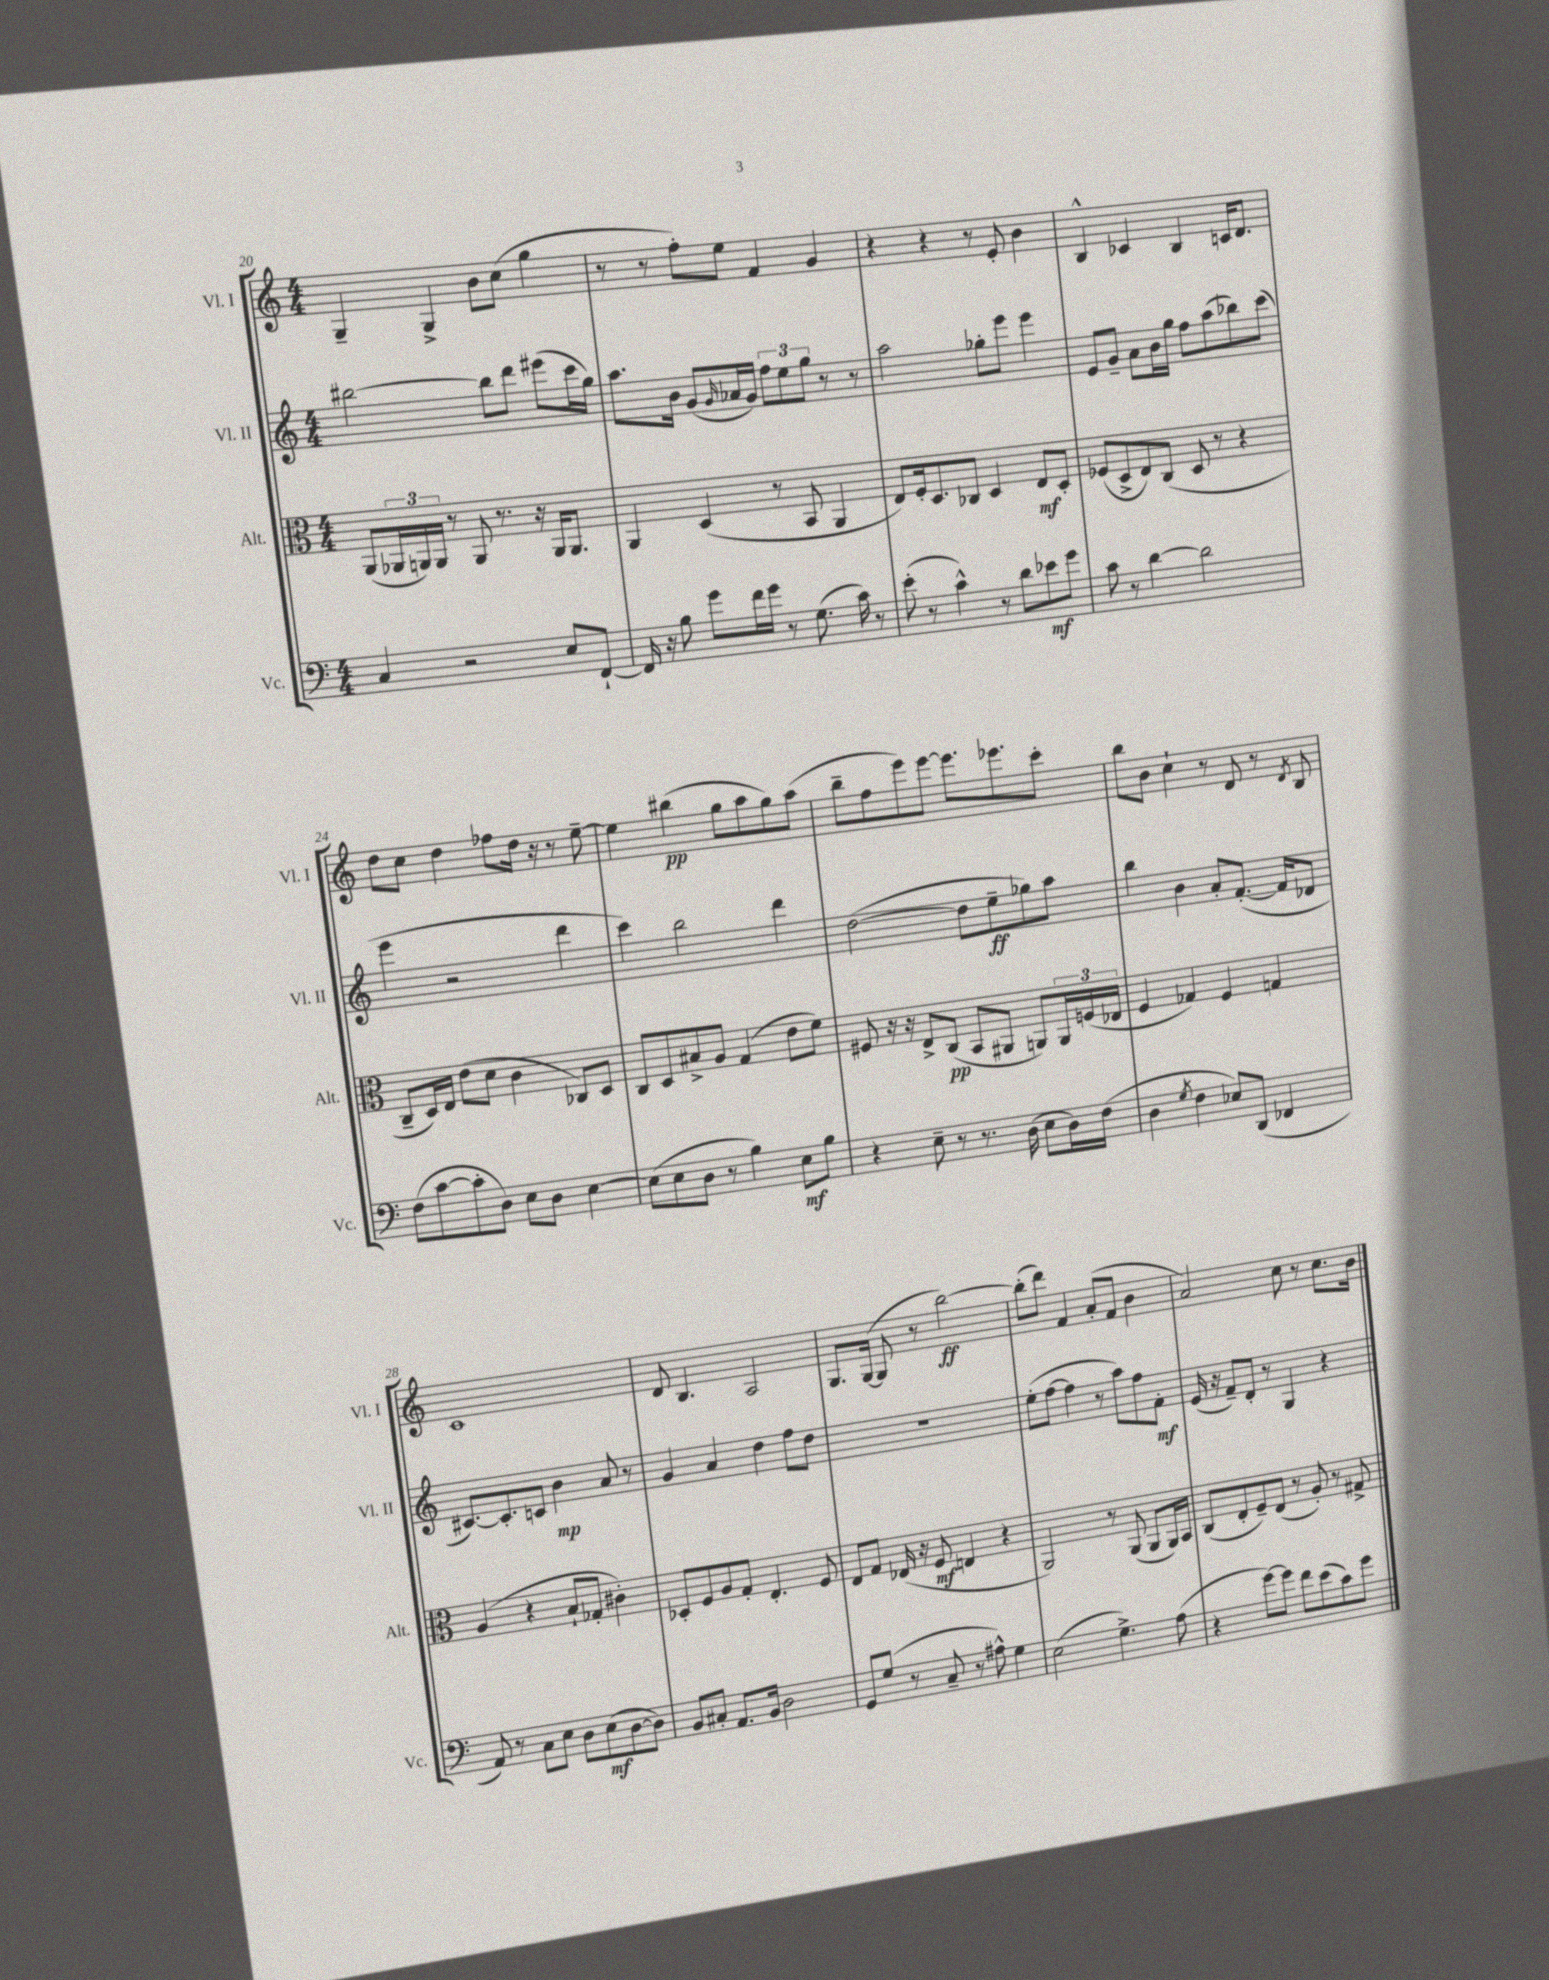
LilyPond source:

<<
\new StaffGroup <<
\new Staff = "s0" \with { instrumentName = "Vl. I" shortInstrumentName = "Vl. I" } {
    \clef treble \key c \major \numericTimeSignature \time 4/4
    g4-- g4-> b'8 c''8( g''4 |
    r8 r8 f''8-.) e''8 f'4 g'4 |
    r4 r4 r8 e'8-. b'4 |
    b4-^ ces'4 b4 c'16 d'8. |
    d''8 c''8 d''4 fes''8 d''16 r16 r8 e''8~-- |
    e''4 bis''4\pp( g''8 a''8 g''8) a''8( |
    b''8-- f''8 e'''8) e'''8~ e'''8. ees'''8. c'''8-. |
    b''8 b'8 c''4-! r8 d'8 r8 \acciaccatura { d'8 } b8 |
    c'1 |
    d'8 b4. a2 |
    g8. g16~( g8 r8 b''2~\ff) |
    b''8-.( d'''8) f'4 a'8-.( f'8 b'4 |
    a'2) c''8 r8 c''8. b'16 \bar "|." |
}
\new Staff = "s1" \with { instrumentName = "Vl. II" shortInstrumentName = "Vl. II" } {
    \clef treble \key c \major \numericTimeSignature \time 4/4
    bis''2~ bis''8 d'''8 eis'''8( c'''16 g''16) |
    a''8. b'16 g'8( \grace { g'16 } aes'16 g'16) \tuplet 3/2 { f''8 e''8 g''8 } r8 r8 |
    a''2 ges''8-. e'''8 e'''4 |
    e'8 g'8-- a'8 b'16 g''16 f''8 a''8( bes''8) c'''8( |
    e'''4 r2 d'''4 |
    c'''4) b''2 d'''4 |
    d''2~( d''8 e''8--\ff ges''8) a''8 |
    b''4 b'4 a'8-. f'8.~-.( f'16 des'8 |
    cis'8.~) cis'8.-. c'8 b'4\mp a'8 r8 |
    g'4 a'4 d''4 f''8 d''8 |
    R1 |
    e''8-.( f''8~ f''4 r8 a''8) f''8 f'8-.\mf |
    e'16( r16 f'8--) d'8-. r8 g4 r4 \bar "|." |
}
\new Staff = "s2" \with { instrumentName = "Alt." shortInstrumentName = "Alt." } {
    \clef alto \key c \major \numericTimeSignature \time 4/4
    a,8( \tuplet 3/2 { aes,16 a,16) a,16 } r8 a,8 r8. r16 a,16 a,8. |
    a,4 d4( r8 b,8 a,4 |
    e8) f16-. d8. ces8 d4 e8\mf d8-. |
    fes8( d8-> e8) c8( d8 r8 r4 |
    c8-- d16) e16 e'8( d'8 c'4 ces8) d8 |
    c8 d8 bis8-> a8 g4( e'8 f'8) |
    fis8 r16 r16 e8-> c8\pp( b,8 ais,8 a,8) \tuplet 3/2 { a,16 f16( ees16 } |
    f4 ges4) f4 g4 |
    a4( r4 b8-! ges8-. cis'4-.) |
    des8-. f8 a8 g8-. e4.-. f8 |
    e8 g8 ees16( r16 f8\mf e4 r4 |
    a,2) r8 a,8( a,8 a,16) b,16 |
    c8( e8-. f8--) e8( r8 a8-.) r8 gis8-> \bar "|." |
}
\new Staff = "s3" \with { instrumentName = "Vc." shortInstrumentName = "Vc." } {
    \clef bass \key c \major \numericTimeSignature \time 4/4
    c4 r2 e8 f,8~-! |
    f,16 r16 b8 g'8 f'16 g'16 r8 g8.( c'16) r8 |
    e'8-.( r8 c'4-^) r8 d'8 ees'8\mf g'8 |
    c'8 r8 d'4~ d'2 |
    f8( c'8~ c'8-. d8) e8 d8 e4~ |
    e8( e8 d8 r8 b4) e8\mf b8 |
    r4 e8-- r8 r8. d16( e8 d16) f16( |
    d4 \acciaccatura { g8 } f4 ees8) d,8( fes,4 |
    a,8) r8 c8 e8 d8 e8\mf( d8~ d8) |
    b,8 cis8-. a,8. b,16 d2 |
    g,8 g8( r8 c8-- r8 ais8-^) g4 |
    e2( g4.->) a8( |
    r4 g'8~) g'8 f'8 e'8( c'8) g'8 \bar "|." |
}
>>
>>
\layout { \context { \Score currentBarNumber = #20 } }
